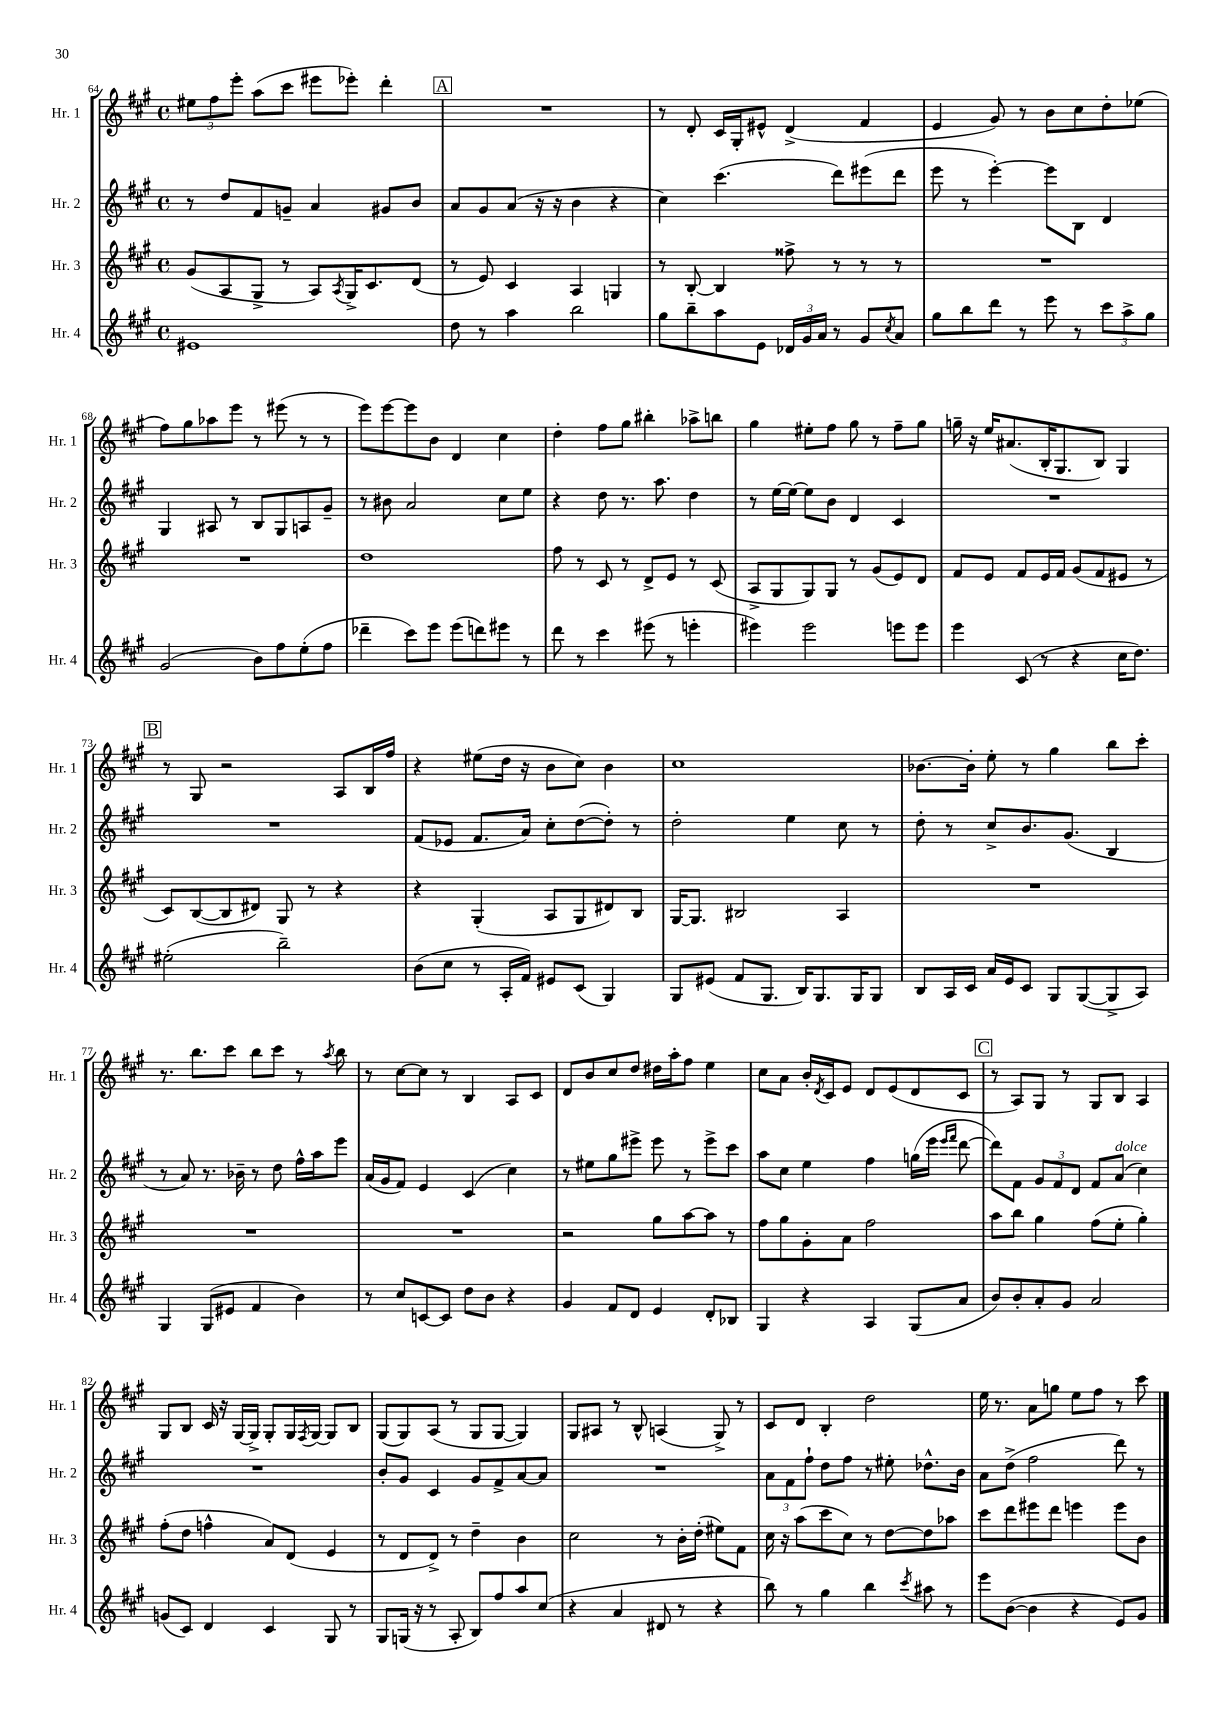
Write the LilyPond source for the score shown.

<<
\new StaffGroup <<
\new Staff = "s0" \with { instrumentName = "Hr. 1" shortInstrumentName = "Hr. 1" } {
    \clef treble \key a \major \defaultTimeSignature \time 4/4
    \tuplet 3/2 { eis''8 fis''8 e'''8-. } a''8( cis'''8 eis'''8 ees'''8-.) d'''4-. |
    \mark \markup { \box "A" } R1 |
    r8 d'8-. cis'16 gis16-. eis'8-^ d'4->( fis'4 |
    e'4 gis'8) r8 b'8 cis''8 d''8-. ees''8( |
    fis''8) gis''8 aes''8 e'''8 r8 eis'''8( r8 r8 |
    e'''8) e'''8~ e'''8 b'8 d'4 cis''4 |
    d''4-. fis''8 gis''8 bis''4-. aes''8-> b''8 |
    gis''4 eis''8-. fis''8 gis''8 r8 fis''8-- gis''8 |
    g''16-- r16 e''16 ais'8.( b16-. gis8. b8) gis4 |
    \mark \markup { \box "B" } r8 gis8 r2 a8 b16 fis''16 |
    r4 eis''8( d''16 r16 b'8 cis''8) b'4 |
    cis''1 |
    bes'8.~ bes'16-. e''8-. r8 gis''4 b''8 cis'''8-. |
    r8. b''8. cis'''8 b''8 cis'''8 r8 \acciaccatura { a''8 } b''8 |
    r8 cis''8~ cis''8 r8 b4 a8 cis'8 |
    d'8 b'8 cis''8 d''8 dis''16 a''16-. fis''8 e''4 |
    cis''8 a'8 b'16-. \acciaccatura { d'8 } cis'16 e'8 d'8 e'8( d'8 cis'8 |
    \mark \markup { \box "C" } r8 a8) gis8 r8 gis8 b8 a4 |
    gis8 b8 cis'16 r16 gis16~ gis16-> gis8-. gis16 \acciaccatura { fis8 } gis16~ gis8 b8 |
    gis8( gis8) a8( r8 gis8 gis8~ gis4) |
    gis8 ais8 r8 b8-^ a4( gis8->) r8 |
    cis'8 d'8 b4-. d''2 |
    e''16 r8. a'8 g''8 e''8 fis''8 r8 cis'''8 \bar "|." |
}
\new Staff = "s1" \with { instrumentName = "Hr. 2" shortInstrumentName = "Hr. 2" } {
    \clef treble \key a \major \defaultTimeSignature \time 4/4
    r8 d''8 fis'8 g'8-- a'4 gis'8 b'8 |
    \mark \markup { \box "A" } a'8 gis'8 a'8( r16 r16 b'4 r4 |
    cis''4) cis'''4.( d'''8) eis'''8( d'''8 |
    e'''8 r8 e'''4~-.) e'''8 b8 d'4 |
    gis4 ais8 r8 b8 gis8 a8 gis'8-- |
    r8 bis'8 a'2 cis''8 e''8 |
    r4 d''8 r8. a''8. d''4 |
    r8 e''16~ e''16~ e''8 b'8 d'4 cis'4 |
    R1 |
    \mark \markup { \box "B" } R1 |
    fis'8( ees'8 fis'8. a'16) cis''8-. d''8~( d''8-.) r8 |
    d''2-. e''4 cis''8 r8 |
    d''8-. r8 cis''8-> b'8. gis'8.( b4 |
    r8 a'8) r8. bes'16-- r8 d''8 fis''16-^ a''16 e'''8 |
    a'16( gis'16 fis'8) e'4 cis'4( cis''4) |
    r8 eis''8 gis''8 eis'''8-> eis'''8 r8 eis'''8-> cis'''8 |
    a''8 cis''8 e''4 fis''4 g''16( e'''16 \grace { e'''16 fis'''16 } d'''8~ |
    \mark \markup { \box "C" } d'''8) fis'8 \tuplet 3/2 { gis'8 fis'8 d'8 } fis'8 a'8^\markup { \italic "dolce" }( cis''4) |
    R1 |
    b'8-. gis'8 cis'4 gis'8 fis'8-> a'8~ a'8 |
    R1 |
    \tuplet 3/2 { a'8 fis'8 fis''8-! } d''8 fis''8 r8 eis''8-. des''8.-^ b'16 |
    a'8 d''8->( fis''2 d'''8) r8 \bar "|." |
}
\new Staff = "s2" \with { instrumentName = "Hr. 3" shortInstrumentName = "Hr. 3" } {
    \clef treble \key a \major \defaultTimeSignature \time 4/4
    gis'8( a8 gis8-> r8 a8) \acciaccatura { a8 } gis16-> cis'8. d'8( |
    \mark \markup { \box "A" } r8 e'8) cis'4 a4 g4 |
    r8 b8~-. b4 fisis''8-> r8 r8 r8 |
    R1 |
    R1 |
    d''1 |
    fis''8 r8 cis'8 r8 d'8-> e'8 r8 cis'8( |
    a8-> gis8 gis8) gis8 r8 gis'8( e'8) d'8 |
    fis'8 e'8 fis'8 e'16 fis'16 gis'8( fis'8 eis'8 r8 |
    \mark \markup { \box "B" } cis'8) b8~( b8 dis'8) gis8 r8 r4 |
    r4 gis4-.( a8 gis8 dis'8) b8 |
    gis16~ gis8. bis2 a4 |
    R1 |
    R1 |
    R1 |
    r2 gis''8 a''8~ a''8 r8 |
    fis''8 gis''8 gis'8-. a'8 fis''2 |
    \mark \markup { \box "C" } a''8 b''8 gis''4 fis''8( e''8-. gis''4-.) |
    fis''8-.( d''8 f''4-^ a'8) d'8( e'4 |
    r8 d'8 d'8->) r8 d''4-- b'4 |
    cis''2 r8 b'16-. d''16-.( eis''8) fis'8 |
    cis''16 r16 a''8( cis'''8 cis''8) r8 d''8~ d''8 aes''8 |
    cis'''8 d'''8 eis'''8 d'''8 e'''4 e'''8 b'8 \bar "|." |
}
\new Staff = "s3" \with { instrumentName = "Hr. 4" shortInstrumentName = "Hr. 4" } {
    \clef treble \key a \major \defaultTimeSignature \time 4/4
    eis'1 |
    \mark \markup { \box "A" } d''8 r8 a''4 b''2 |
    gis''8 b''8-- a''8 e'8 \tuplet 3/2 { des'16 gis'16 a'16 } r8 gis'8 \acciaccatura { cis''8 } a'8 |
    gis''8 b''8 d'''8 r8 e'''8 r8 \tuplet 3/2 { cis'''8 a''8-> gis''8 } |
    gis'2( b'8) fis''8 e''8-.( fis''8 |
    des'''4-- cis'''8) e'''8 e'''8( d'''8) eis'''8 r8 |
    d'''8 r8 cis'''4 eis'''8( r8 e'''4-. |
    eis'''4) eis'''2 e'''8 e'''8 |
    e'''4 cis'8( r8 r4 cis''16 d''8.) |
    \mark \markup { \box "B" } eis''2-.( b''2--) |
    b'8( cis''8 r8 a16-. fis'16) eis'8 cis'8( gis4) |
    gis8 eis'8( fis'8 gis8. b16) gis8. gis16 gis8 |
    b8 a16 cis'16 a'16 e'16 cis'8 gis8 gis8~( gis8-> a8) |
    gis4 gis8( eis'8 fis'4 b'4) |
    r8 cis''8 c'8~ c'8 d''8 b'8 r4 |
    gis'4 fis'8 d'8 e'4 d'8-. bes8 |
    gis4 r4 a4 gis8( a'8 |
    \mark \markup { \box "C" } b'8) b'8-. a'8-. gis'8 a'2 |
    g'8( cis'8) d'4 cis'4 gis8 r8 |
    gis8 g16( r16 r8 a8-. b8) fis''8 a''8 cis''8( |
    r4 a'4 dis'8 r8 r4 |
    b''8) r8 gis''4 b''4 \acciaccatura { cis'''8 } ais''8 r8 |
    e'''8 b'8~( b'4 r4 e'8) gis'8 \bar "|." |
}
>>
>>
\layout { \context { \Score currentBarNumber = #64 } }
